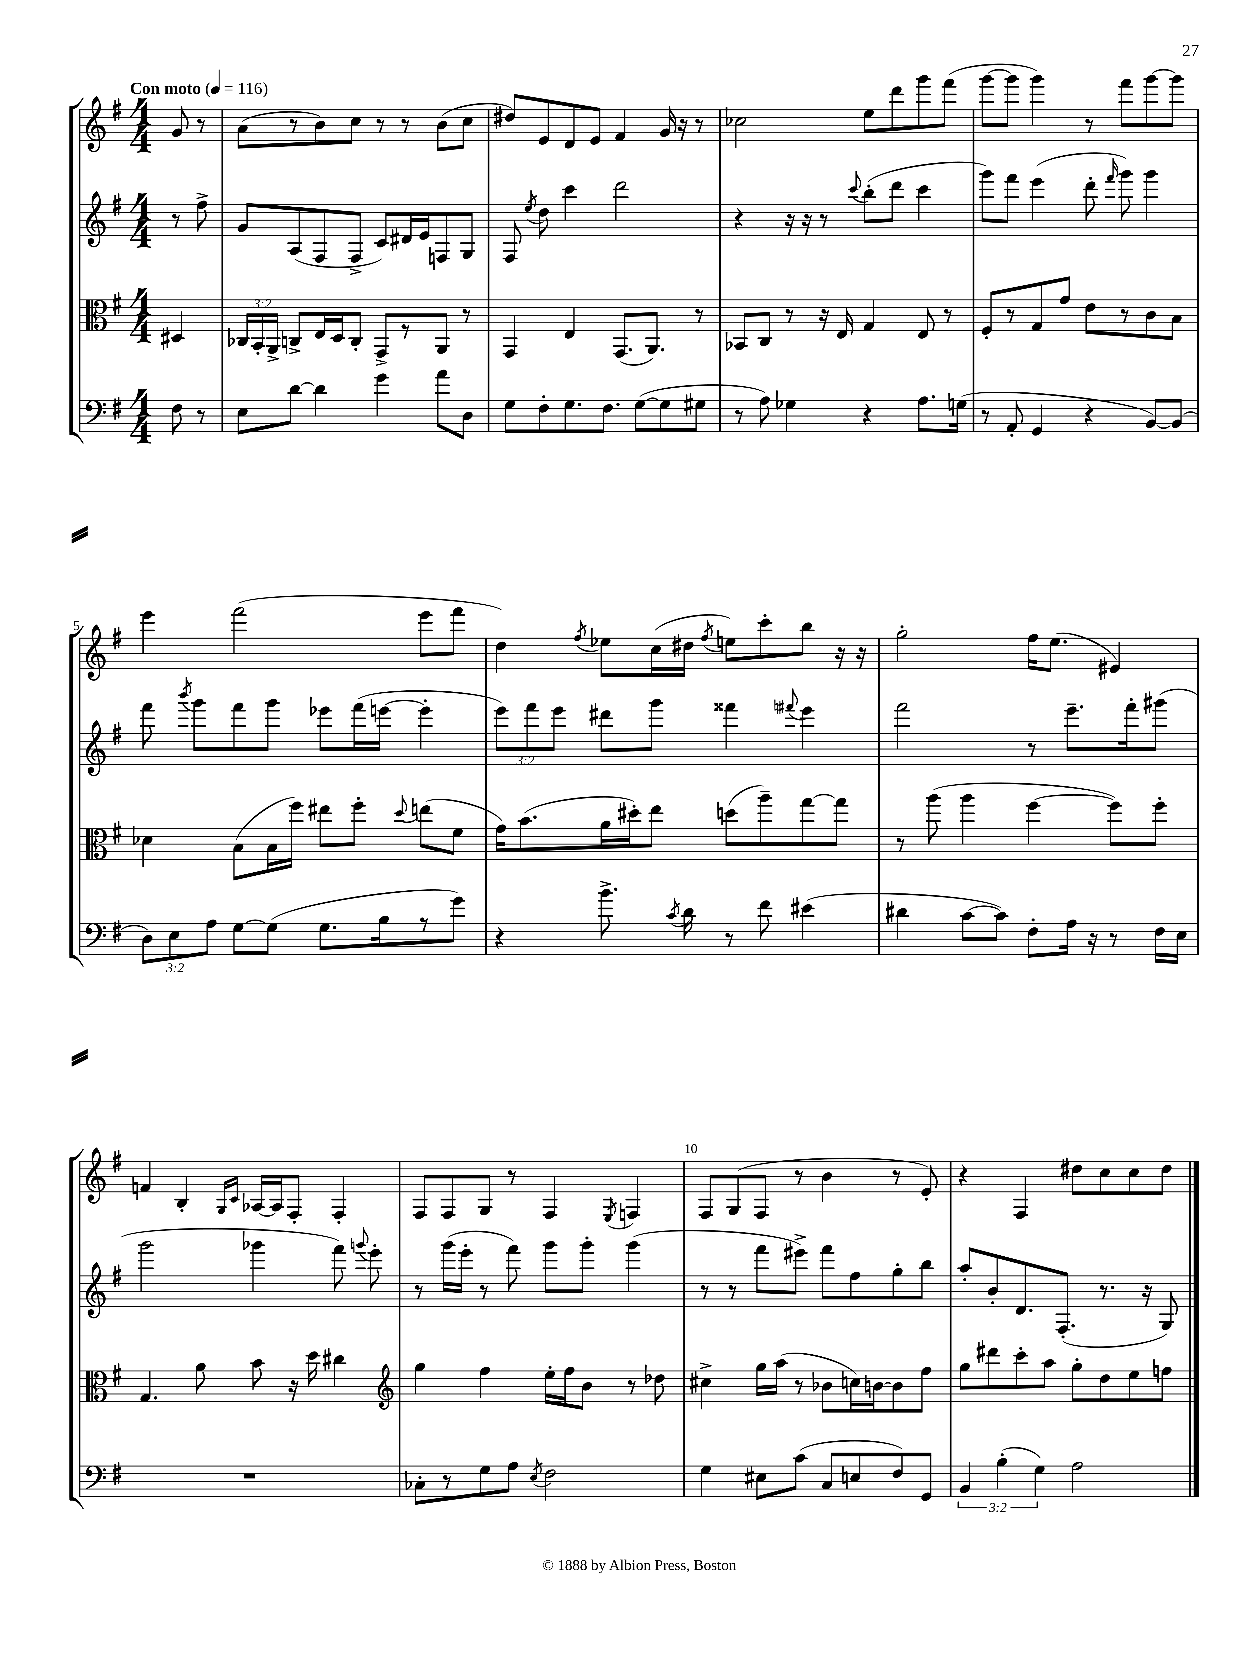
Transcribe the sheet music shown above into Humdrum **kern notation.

**kern	**kern	**kern	**kern
*staff4	*staff3	*staff2	*staff1
*clefF4	*clefC3	*clefG2	*clefG2
*k[f#]	*k[f#]	*k[f#]	*k[f#]
*M4/4	*M4/4	*M4/4	*M4/4
*MM116	*MM116	*MM116	*MM116
8F#	4D#	8r	8g
8r	.	8ff#^	8r
=	=	=	=
8E	24C-	8g	(8a
.	24BB'	.	.
.	24AA^	.	.
[8d	8C^	(8A	8r
4d]	16E	8F#	8b)
.	16D	.	.
.	8C'	8F#^	8cc
4g	8GG^	8c)	8r
.	8r	16d#	8r
.	.	16e	.
8a	8AA	8F	(8b
8D	8r	8G	8cc
=	=	=	=
8G	4GG	8F#	8dd#)
.	.	8qee	.
8F#'	.	8dd	8e
8.G	4E	4ccc	8d
.	.	.	8e
8.F#	.	.	.
.	(8.GG	2ddd	4f#
([8G	.	.	.
.	8.AA)	.	.
8G]	.	.	16g
.	.	.	16r
8G#	8r	.	8r
=	=	=	=
8r	8BB-	4r	2cc-
8A)	8C	.	.
4G-	8r	16r	.
.	.	16r	.
.	16r	8r	.
.	16E	.	.
.	.	8qqccc	.
4r	4G	(8bb'	8ee
.	.	8ddd	8ddd
8.A	8E	4ccc	8ggg
.	8r	.	(8fff#
(16G	.	.	.
=	=	=	=
8r	8F#'	8ggg)	[8ggg
8AA'	8r	8fff#	8ggg]
4GG	8G	(4eee	4ggg)
.	8g	.	.
4r	8e	8ddd'	8r
.	.	16qqfff#	.
.	8r	8ggg)	8fff#
[8BB)	8c	4ggg	[8ggg
(8BB]	8B	.	8ggg]
=	=	=	=
12D)	4d-	8fff#	4eee
12E	.	.	.
.	.	8qbbb	.
.	.	8ggg	.
12A	.	.	.
[8G	(8B	8fff#	(2fff#
(8G]	16B	8ggg	.
.	16ff#)	.	.
8.G	8ee#	8eee-	.
.	8ff#'	(16fff#	.
16B	.	[16eee	.
.	8qqdd	.	.
8r	(8ee	4eee']	8eee
8g)	8f#	.	8fff#
=	=	=	=
4r	16g)	12eee)	4dd)
.	(8.b	.	.
.	.	12fff#	.
.	.	12eee	.
.	.	.	8qff#
8.b^	16a	8ddd#	8ee-
.	16dd#')	.	.
.	8ee	8ggg	(16cc
8qc	.	.	.
16d	.	.	16dd#
.	.	.	8qff#
8r	(8dd	4fff##	8ee)
8f#	8aa~)	.	8ccc'
.	.	8qqfff#	.
(4e#	[8gg	4eee	8bb
.	8gg]	.	16r
.	.	.	16r
=	=	=	=
4d#	8r	2fff#	2gg'
.	(8aa	.	.
[8c	4aa	.	.
8c])	.	.	.
8F#'	[4ff#	8r	16ff#
.	.	.	(8.ee
16A	.	8.eee~	.
16r	.	.	.
8r	8ff#])	.	4e#)
.	.	16fff#'	.
16F#	8ff#'	(8ggg#	.
16E	.	.	.
=	=	=	=
1r	4.G	2ggg	4f
.	.	.	4B'
.	8a	.	.
.	.	.	16qqG
.	.	.	16qqc
.	8b	4ggg-	[16A-
.	.	.	16A-]
.	16r	.	8F#'
.	16dd	.	.
.	4cc#	8fff#)	4F#'
.	.	8qqggg	.
.	.	8eee'	.
=	=	=	=
*	*clefG2	*	*
8C-'	4gg	8r	8F#
8r	.	(16ggg	8F#
.	.	16eee'	.
8G	4ff#	8r	8G
8A	.	8fff#)	8r
8qE	.	.	.
2F#	16ee'	8ggg	4F#
.	16ff#	.	.
.	8b	8ggg'	.
.	.	.	8qE
.	8r	(4ggg	4F
.	8dd-	.	.
=	=	=	=
4G	4cc#^	8r	8F#
.	.	8r	(8G
8E#	16gg	8fff#	8F#
.	(16aa	.	.
(8c	8r	8eee#^)	8r
8C	8b-	8fff#	4b
8E	16cc)	8ff#	.
.	[16b	.	.
8F#)	8b]	8gg'	8r
8GG	8ff#	8bb	8e')
=	=	=	=
6BB	8gg	8aa'	4r
.	8ddd#	8b'	.
(6B'	.	.	.
.	8ccc'	8.d	4F#
6G)	.	.	.
.	8aa	.	.
.	.	(8.F#'	.
2A	8gg'	.	8dd#
.	8dd	8.r	8cc
.	8ee	.	8cc
.	.	16r	.
.	8ff	8G)	8dd#
==	==	==	==
*-	*-	*-	*-
